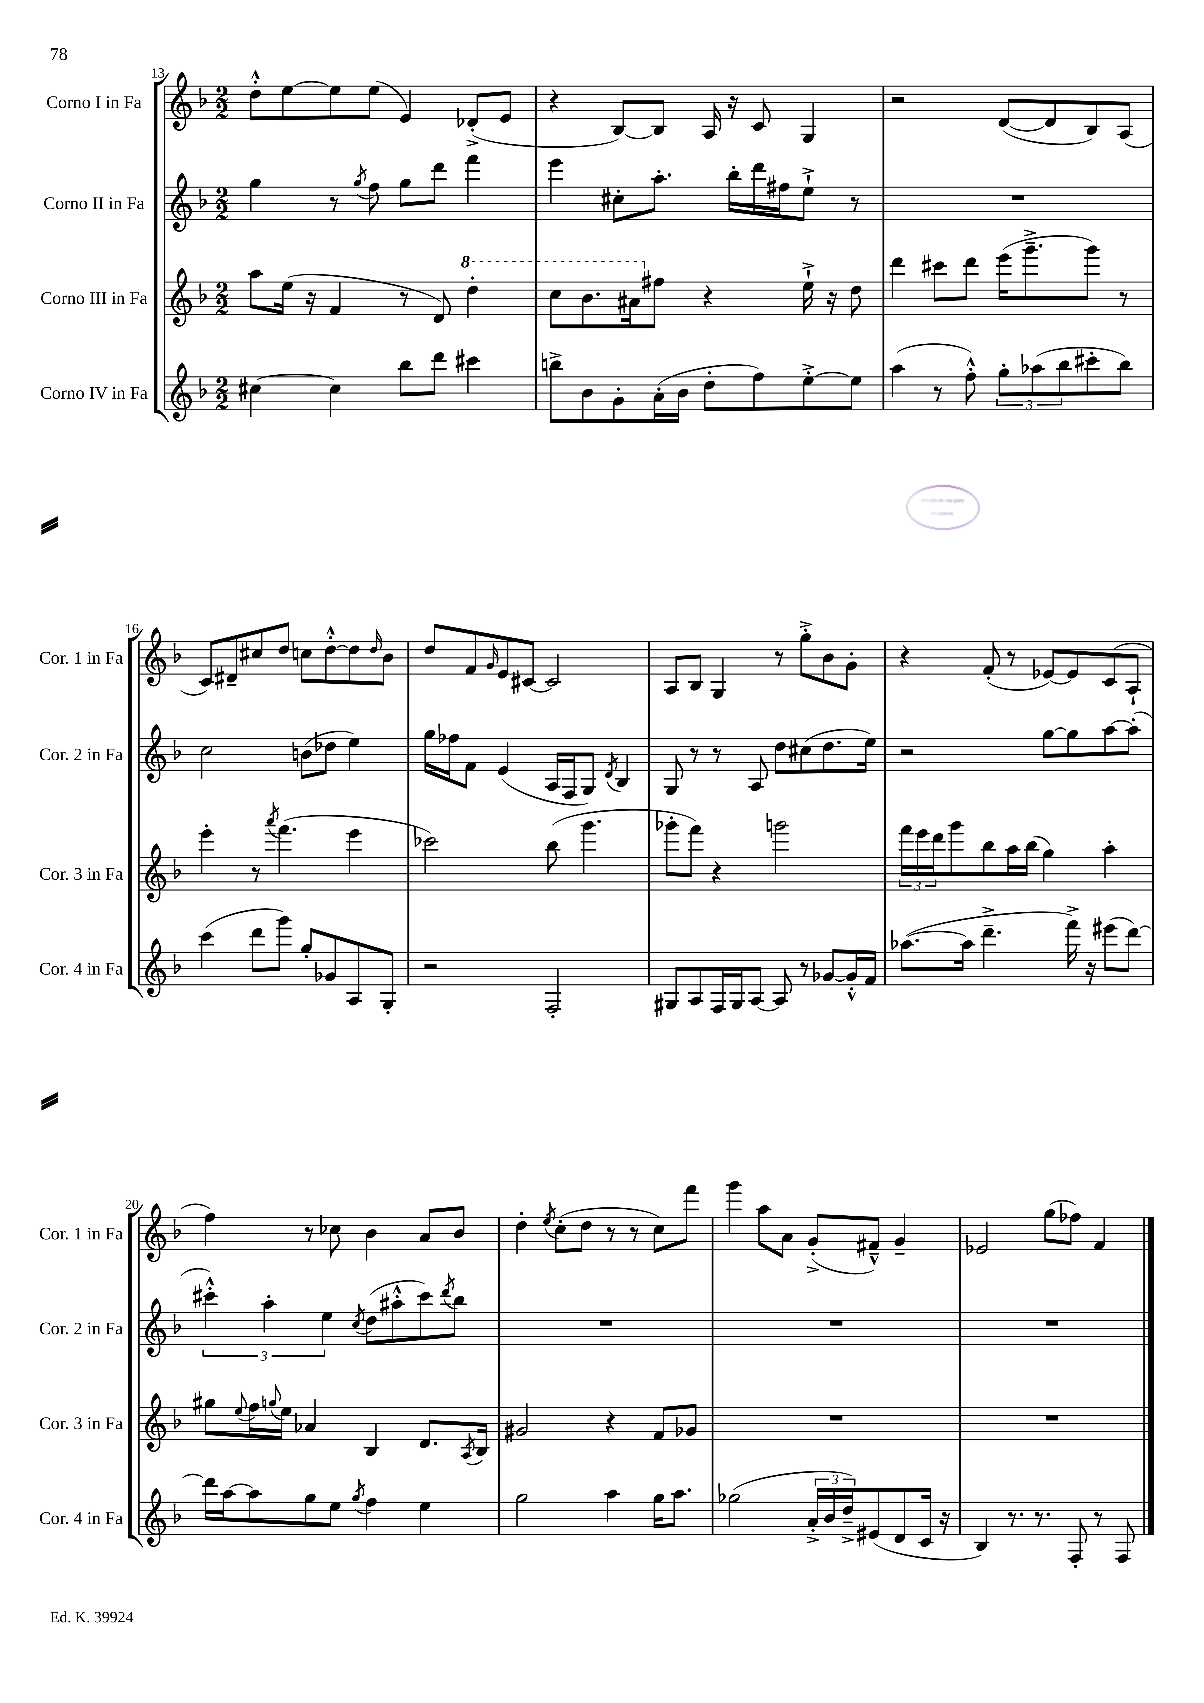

**kern	**kern	**kern	**kern
*part4	*part3	*part2	*part1
*staff4	*staff3	*staff2	*staff1
*I"Corno IV in Fa	*I"Corno III in Fa	*I"Corno II in Fa	*I"Corno I in Fa
*I'Cor. 4 in Fa	*I'Cor. 3 in Fa	*I'Cor. 2 in Fa	*I'Cor. 1 in Fa
*clefG2	*clefG2	*clefG2	*clefG2
*k[b-]	*k[b-]	*k[b-]	*k[b-]
*M2/2	*M2/2	*M2/2	*M2/2
=13	=13	=13	=13
[4cc#X\	8aa\L	4gg\	8dd'^^\L
.	(16ee\Jk	.	[8ee\
.	16r	.	.
4cc#\]	4f/	8r	8ee\]
.	.	8qgg/	.
.	.	8ff\	(8ee\J
8bb-\L	8r	8gg\L	4e/)
8ddd\J	8d/)	8ddd\J	.
*	*8va	*	*
4ccc#X\	4ddd'\	4fff\	(8d-X'^/L
.	.	.	8e/J
=14	=14	=14	=14
8bbn^\L	8ccc\L	4eee\	4r
8b-\	8.bb-\	.	.
8g'\	.	8cc#X'\L	[8B-/L)
.	16aa#X\k	.	.
*	*X8va	*	*
(16a'\L	8ff#X\J	8.aa'\J	8B-/J]
16b-\JJ	.	.	.
8dd'\L	4r	.	16A/
.	.	16bb-'\LL	16r
8ff\)	.	16ddd\	8c/
.	.	16ff#X\J	.
[8ee'^\	16ee`^\	8ee`^\J	4G/
.	16r	.	.
8ee\J]	8dd\	8r	.
=15	=15	=15	=15
(4aa\	4ddd\	1r	2r
8r	8ccc#X\L	.	.
8ff'^^\)	8ddd\J	.	.
12gg'\L	(16eee\KL	.	([8d/L
.	8.ggg~^\	.	.
(12aa-X\	.	.	.
.	.	.	8d/]
12bb-\	.	.	.
8ccc#X'\	8ggg\J)	.	8B-/)
8bb-\J)	8r	.	(8A/J
!!LO:LB:g=z
=16	=16	=16	=16
(4ccc\	4eee'\	2cc\	8c/L)
.	.	.	8d#X~/
8ddd\L	8r	.	8cc#X/
.	8qaaa/	.	.
8ggg\J)	(4.fff\	.	8dd/J
8gg'/L	.	(8bn\L	8ccn\L
8g-X/	.	8dd-X\J	[8dd'^^\
8A/	4eee\	4ee\)	8dd\]
.	.	.	16qqdd/
8G'/J	.	.	8b-\J
=17	=17	=17	=17
2r	2ccc-X\)	16gg\LL	8dd/L
.	.	16ff-X\J	.
.	.	8f\J	8f/
.	.	.	16qqg/
.	.	(4e/	8e/
.	.	.	[8c#X/J
2F'/	(8bb-\	16A/LL	2c#/]
.	.	16F/J	.
.	4.ggg\	8G/J)	.
.	.	8qd/	.
.	.	4B-/	.
=18	=18	=18	=18
8G#X/L	8ggg-X'\L	8G/	8A/L
8A/	8fff\J)	8r	8B-/J
16F/L	4r	8r	4G/
16G#/J	.	.	.
[8A/J	.	8A/	.
8A/]	2gggn\	8dd\L	8r
8r	.	(8cc#X\	8gg'^\L
[8g-X/L	.	8.dd\	8b-\
16g-'^^/L]	.	.	8g'\J
16f/JJ	.	16ee\Jk)	.
=19	=19	=19	=19
([8.aa-X\L	24fff\LL	2r	4r
.	24eee\	.	.
.	24ddd\J	.	.
.	8ggg\	.	.
16aa-\Jk]	.	.	.
4.ddd~^\	8bb-\	.	(8f'/
.	16aa\L	.	8r
.	(16bb-\JJ	.	.
.	4gg\)	[8gg\L	[8e-X/L)
16fff^\)	.	8gg\]	8e-/]
16r	.	.	.
(8eee#X\L	4aa'\	[8aa\	(8c/
[8ddd\J)	.	(8aa'\J]	8A`/J
!!LO:LB:g=z
=20	=20	=20	=20
16ddd\LL]	8gg#X\L	6ccc#X'^^\)	4ff\)
[16aa\J	.	.	.
.	8qqee/	.	.
8aa\]	16ff\L	.	.
.	.	6aa'\	.
.	8qqggn/	.	.
.	16ee\JJ	.	.
8gg\	4a-X/	.	8r
.	.	6ee\	.
8ee\J	.	.	8cc-X\
8qgg/	.	8qcc/	.
4ff\	4B-/	(8dd\L	4b-\
.	.	8aa#X'^^\	.
4ee\	8.d/L	8ccc#\)	8a/L
.	.	8qddd/	.
.	.	8bb-\J	8b-/J
.	8qA/	.	.
.	16B-/Jk	.	.
=21	=21	=21	=21
2gg\	2g#X/	1r	4dd'\
.	.	.	8qee/
.	.	.	(8cc'\L
.	.	.	8dd\J
4aa\	4r	.	8r
.	.	.	8r
16gg\KL	8f/L	.	8cc\L)
8.aa\J	.	.	.
.	8g-X/J	.	8fff\J
=22	=22	=22	=22
(2gg-X\	1r	1r	4ggg\
.	.	.	8aa\L
.	.	.	8a\J
24a'^/LL	.	.	(8g'^/L
24b-/	.	.	.
24dd~^/J)	.	.	.
(8e#X/	.	.	8f#X~^^/J)
8d/	.	.	4g~/
16c/Jk	.	.	.
16r	.	.	.
=23	=23	=23	=23
4B-/)	1r	1r	2e-X/
8.r	.	.	.
8.r	.	.	.
.	.	.	(8gg\L
8F'/	.	.	8ff-X\J)
8r	.	.	4f/
8F/	.	.	.
==	==	==	==
*-	*-	*-	*-
